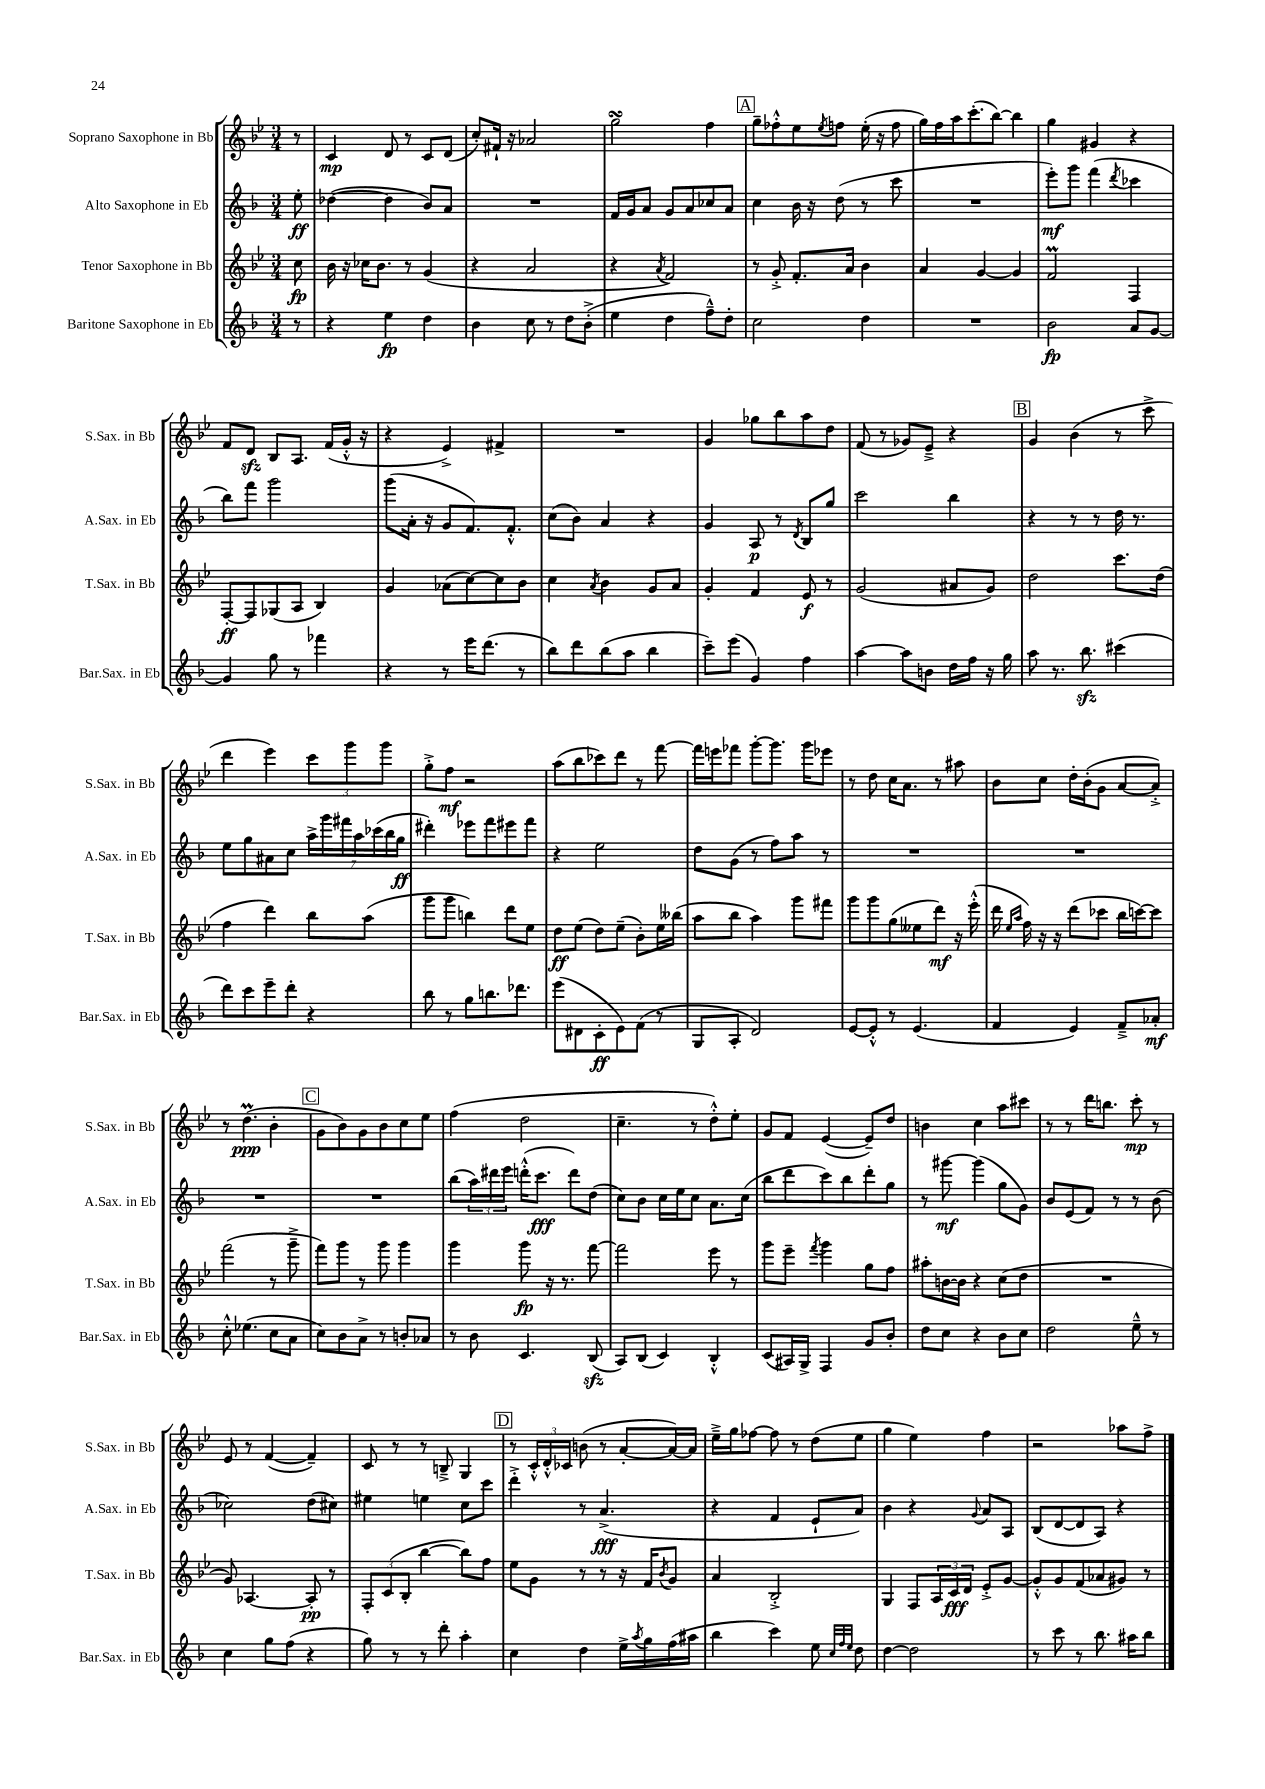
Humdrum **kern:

**kern	**dynam	**kern	**dynam	**kern	**dynam	**kern	**dynam
*part4	*part4	*part3	*part3	*part2	*part2	*part1	*part1
*staff4	*staff4	*staff3	*staff3	*staff2	*staff2	*staff1	*staff1
*I"Baritone Saxophone in Eb	*	*I"Tenor Saxophone in Bb	*	*I"Alto Saxophone in Eb	*	*I"Soprano Saxophone in Bb	*
*I'Bar.Sax. in Eb	*	*I'T.Sax. in Bb	*	*I'A.Sax. in Eb	*	*I'S.Sax. in Bb	*
*clefG2	*	*clefG2	*	*clefG2	*	*clefG2	*
*k[b-]	*	*k[b-e-]	*	*k[b-]	*	*k[b-e-]	*
*M3/4	*	*M3/4	*	*M3/4	*	*M3/4	*
=	=	=	=	=	=	=	=
8r	.	8cc\	fp	8ee'\	ff	8r	.
=1	=1	=1	=1	=1	=1	=1	=1
4r	.	16b-\	.	([4dd-X\	.	4c/	mp
.	.	16r	.	.	.	.	.
.	.	16cc-X\KL	.	.	.	.	.
.	.	8.b-\J	.	.	.	.	.
4ee\	fp	.	.	4dd-\]	.	8d/	.
.	.	8r	.	.	.	8r	.
4dd\	.	(4g/	.	8b-/L)	.	8c/L	.
.	.	.	.	8a/J	.	(8d/J	.
=2	=2	=2	=2	=2	=2	=2	=2
4b-\	.	4r	.	2.r	.	8cc'/L)	.
.	.	.	.	.	.	16f#X`/Jk	.
.	.	.	.	.	.	16r	.
8cc\	.	2a/	.	.	.	2a-X/	.
8r	.	.	.	.	.	.	.
8dd\L	.	.	.	.	.	.	.
(8b-'^\J	.	.	.	.	.	.	.
=3	=3	=3	=3	=3	=3	=3	=3
4ee\	.	4r	.	16f/LL	.	2ggsSSS\	.
.	.	.	.	16g/J	.	.	.
.	.	.	.	8a/J	.	.	.
.	.	8qa/	.	.	.	.	.
4dd\	.	2f/)	.	8g/L	.	.	.
.	.	.	.	8a/	.	.	.
8ff~^^\L)	.	.	.	8cc-X/	.	4ff\	.
8dd'\J	.	.	.	8a/J	.	.	.
!!LO:REH:place=s1:t=A
=4	=4	=4	=4	=4	=4	=4	=4
2cc\	.	8r	.	4cc\	.	8gg~\L	.
.	.	8g'^/	.	.	.	8ff-X'^^\	.
.	.	8.f'/L	.	16b-\	.	8ee-\	.
.	.	.	.	16r	.	.	.
.	.	.	.	.	.	8qee-/	.
.	.	.	.	(8dd\	.	8ffn\J	.
.	.	16a/Jk	.	.	.	.	.
4dd\	.	4b-\	.	8r	.	(16ee-'\	.
.	.	.	.	.	.	16r	.
.	.	.	.	8ccc\	.	8ff\	.
=5	=5	=5	=5	=5	=5	=5	=5
2.r	.	4a/	.	2.r	.	16gg\LL)	.
.	.	.	.	.	.	16ff\	.
.	.	.	.	.	.	16aa\J	.
.	.	.	.	.	.	(8.ccc'\	.
.	.	[4g/	.	.	.	.	.
.	.	.	.	.	.	[8bb-\J)	.
.	.	4g/]	.	.	.	4bb-\]	.
=6	=6	=6	=6	=6	=6	=6	=6
2b-\	fp	2fM/	.	8eee'\L)	mf	4gg\	.
.	.	.	.	8ggg\J	.	.	.
.	.	.	.	(4fff\	.	4g#X/	.
.	.	.	.	8qddd/	.	.	.
8a/L	.	4F/	.	4ccc-X\	.	4r	.
[8g/J	.	.	.	.	.	.	.
!!LO:LB:g=z
=7	=7	=7	=7	=7	=7	=7	=7
4g/]	.	[8F'/L	ff	8bb-\L)	.	8f/L	.
.	.	8F/]	.	8fff\J	.	8dzz/J	.
8gg\	.	(8G-X/	.	2ggg\	.	8B-/L	.
8r	.	8A/J	.	.	.	8.A/J	.
4fff-X\	.	4B-/)	.	.	.	.	.
.	.	.	.	.	.	(16f/LL	.
.	.	.	.	.	.	16g'^^/JJ	.
.	.	.	.	.	.	16r	.
=8	=8	=8	=8	=8	=8	=8	=8
4r	.	4g/	.	(8ggg\L	.	4r	.
.	.	.	.	16a'\Jk	.	.	.
.	.	.	.	16r	.	.	.
8r	.	(8a-X\L	.	8g/L	.	4e-^/)	.
16eee\KL	.	[8cc\)	.	8.f/)	.	.	.
(8.ddd\J	.	.	.	.	.	.	.
.	.	8cc\]	.	.	.	4f#X^/	.
.	.	.	.	8.f'^^/J	.	.	.
8r	.	8b-\J	.	.	.	.	.
=9	=9	=9	=9	=9	=9	=9	=9
8bb-\L)	.	4cc\	.	(8cc\L	.	2.r	.
8ddd\	.	.	.	8b-\J)	.	.	.
.	.	8qa/	.	.	.	.	.
(8bb-\	.	4b-\	.	4a/	.	.	.
8aa\J	.	.	.	.	.	.	.
4bb-\	.	8g/L	.	4r	.	.	.
.	.	8a/J	.	.	.	.	.
=10	=10	=10	=10	=10	=10	=10	=10
8ccc~\L)	.	4g'/	.	4g/	.	4g/	.
(8eee\J	.	.	.	.	.	.	.
4g/)	.	4f/	.	8A/	p	8gg-X\L	.
.	.	.	.	8r	.	8bb-\	.
.	.	.	.	8qd/	.	.	.
4ff\	.	8e-/	f	8B-/L	.	8aa\	.
.	.	8r	.	8gg/J	.	8dd\J	.
=11	=11	=11	=11	=11	=11	=11	=11
[4aa\	.	(2g/	.	2ccc\	.	(8f/	.
.	.	.	.	.	.	8r	.
8aa\L]	.	.	.	.	.	8g-X/L)	.
8bn\J	.	.	.	.	.	8e-~^/J	.
16dd\LL	.	8a#X/L	.	4bb-\	.	4r	.
16ff\JJ	.	.	.	.	.	.	.
16r	.	8g/J)	.	.	.	.	.
16gg\	.	.	.	.	.	.	.
!!LO:REH:place=s1:t=B
=12	=12	=12	=12	=12	=12	=12	=12
8aa\	.	2dd\	.	4r	.	4g/	.
8.r	.	.	.	.	.	.	.
.	.	.	.	8r	.	(4b-\	.
8.bb-zz\	.	.	.	.	.	.	.
.	.	.	.	8r	.	.	.
(4ccc#X\	.	8.ccc\L	.	16dd\	.	8r	.
.	.	.	.	8.r	.	.	.
.	.	.	.	.	.	8ccc^\	.
.	.	(16dd\Jk	.	.	.	.	.
!!LO:LB:g=z
=13	=13	=13	=13	=13	=13	=13	=13
8ddd\L)	.	4ff\	.	8ee\L	.	4ddd\	.
8ccc\	.	.	.	8gg\	.	.	.
8eee~\	.	4ddd\)	.	8a#X\	.	4eee-\)	.
8ddd'\J	.	.	.	8cc\J	.	.	.
4r	.	8bb-\L	.	28aa^\LL	.	12ccc\L	.
.	.	.	.	28ggg\	.	.	.
.	.	.	.	28fff#X\	.	.	.
.	.	.	.	.	.	12ggg\	.
.	.	.	.	28aa\	.	.	.
.	.	(8aa\J	.	.	.	.	.
.	.	.	.	(28ccc-X\	.	.	.
.	.	.	.	.	.	12ggg\J	.
.	.	.	.	28bb-\	.	.	.
.	.	.	.	28gg\JJ	ff	.	.
=14	=14	=14	=14	=14	=14	=14	=14
8bb-\	.	8ggg\L	.	4ddd#X'\)	.	8gg'^\L	.
8r	.	8ggg\J	.	.	.	8ff\J	mf
8gg\L	.	4bbn\)	.	8eee-X\L	.	2r	.
8.bbn\	.	.	.	8fff\	.	.	.
.	.	8ddd\L	.	8eee#X\	.	.	.
8.ddd-X\J	.	.	.	.	.	.	.
.	.	8ee-\J	.	8fff\J	.	.	.
=15	=15	=15	=15	=15	=15	=15	=15
(8eee\L	.	8dd\L	ff	4r	.	(8aa\L	.
8d#X\	.	(8ee-\J	.	.	.	8bb-\	.
8c'\	ff	8dd\L)	.	2ee\	.	8ccc-X\)	.
8e\)	.	(8ee-~\J	.	.	.	8ddd\J	.
(8f\J	.	8b-'\L)	.	.	.	8r	.
8r	.	16ee-\L	.	.	.	[8fff\	.
.	.	(16bb--X\JJ	.	.	.	.	.
=16	=16	=16	=16	=16	=16	=16	=16
8G/L	.	8aa\L	.	8dd\L	.	16fff\LL]	.
.	.	.	.	.	.	16eeen\J	.
8A'/J	.	8bb-\J	.	(8g\J	.	8fff-X\J	.
2d/)	.	4aa\)	.	8r	.	[8ggg'\L	.
.	.	.	.	8ff\L)	.	8.ggg\J]	.
.	.	8ggg\L	.	8aa\J	.	.	.
.	.	.	.	.	.	16ggg\KL	.
.	.	8fff#X\J	.	8r	.	8eee-X\J	.
=17	=17	=17	=17	=17	=17	=17	=17
[8e/L	.	8ggg\L	.	2.r	.	8r	.
8e'^^/J]	.	8ggg\	.	.	.	8dd\	.
8r	.	(8gg\	.	.	.	16cc\KL	.
.	.	.	.	.	.	8.a\J	.
(4.e/	.	8ee--X\	.	.	.	.	.
.	.	8ddd\J)	mf	.	.	8r	.
.	.	16r	.	.	.	8aa#X\	.
.	.	(16eee-'^^\	.	.	.	.	.
=18	=18	=18	=18	=18	=18	=18	=18
4f/	.	16ddd\	.	2.r	.	8b-\L	.
.	.	16qqee-/LL	.	.	.	.	.
.	.	16qqaa/JJ	.	.	.	.	.
.	.	16ff\)	.	.	.	.	.
.	.	16r	.	.	.	8cc\J	.
.	.	16r	.	.	.	.	.
4e/)	.	(8ddd\L	.	.	.	16dd'\LL	.
.	.	.	.	.	.	(16b-'\J	.
.	.	8ccc-X\J	.	.	.	8g\J	.
8f~^/L	.	16bb-\LL	.	.	.	[8a/L	.
.	.	[16cccn\J)	.	.	.	.	.
8a-X'/J	mf	8ccc\J]	.	.	.	8a'^/J])	.
!!LO:LB:g=z
=19	=19	=19	=19	=19	=19	=19	=19
8cc'^^\	.	(2fff\	.	2.r	.	8r	.
(4.ee-X\	.	.	.	.	.	(4.ddm\	ppp
8cc\L	.	8r	.	.	.	4b-'\	.
8a\J	.	8ggg~^\	.	.	.	.	.
!!LO:REH:place=s1:t=C
=20	=20	=20	=20	=20	=20	=20	=20
8cc\L)	.	8fff\L)	.	2.r	.	8g\L	.
8b-\	.	8ggg\J	.	.	.	8b-\)	.
8a^\J	.	8r	.	.	.	8g\	.
8r	.	8ggg\	.	.	.	8b-\	.
8bn'/L	.	4ggg\	.	.	.	8cc\	.
8a-X/J	.	.	.	.	.	8ee-\J	.
=21	=21	=21	=21	=21	=21	=21	=21
8r	.	4ggg\	.	(8bb-\L	.	(4ff\	.
8b-\	.	.	.	24aa\L)	.	.	.
.	.	.	.	24ddd#X\	.	.	.
.	.	.	.	24eee\JJ	.	.	.
4.c/	.	8ggg\	fp	(16dddn'^^\KL	.	2dd\	.
.	.	.	.	8.ccc\J	fff	.	.
.	.	16r	.	.	.	.	.
.	.	8.r	.	.	.	.	.
.	.	.	.	8ddd\L)	.	.	.
(8B-zz/	.	[8fff\	.	(8dd\J	.	.	.
=22	=22	=22	=22	=22	=22	=22	=22
8A/L)	.	2fff\]	.	8cc\L)	.	4.cc~\	.
(8B-/J	.	.	.	8b-\J	.	.	.
4c/)	.	.	.	16cc\LL	.	.	.
.	.	.	.	16ee\J	.	.	.
.	.	.	.	8cc\J	.	8r	.
4B-'^^/	.	8eee-\	.	8.a\L	.	8dd'^^\L)	.
.	.	8r	.	.	.	8ee-'\J	.
.	.	.	.	(16cc\Jk	.	.	.
=23	=23	=23	=23	=23	=23	=23	=23
(8c/L	.	8ggg\L	.	8bb-\L	.	8g/L	.
16A#X/L)	.	8eee-~\J	.	8ddd\	.	8f/J	.
16G^/JJ	.	.	.	.	.	.	.
.	.	8qfff/	.	.	.	.	.
4F/	.	4ggg\	.	8ccc\)	.	([4e-/	.
.	.	.	.	8bb-\	.	.	.
8g/L	.	8gg\L	.	8ddd'\	.	8e-~/L])	.
8b-'/J	.	8ff\J	.	8gg\J	.	8dd/J	.
=24	=24	=24	=24	=24	=24	=24	=24
8dd\L	.	8aa#X'\L	.	8r	.	4bn\	.
8cc\J	.	[16bn\L	.	[8ggg#X\	mf	.	.
.	.	16b\JJ]	.	.	.	.	.
4r	.	4r	.	(4ggg#\]	.	4cc\	.
8b-\L	.	(8cc\L	.	8gg\L	.	8aa\L	.
8cc\J	.	8dd\J	.	8g\J)	.	8ccc#X\J	.
=25	=25	=25	=25	=25	=25	=25	=25
2dd\	.	2.r	.	8b-/L	.	8r	.
.	.	.	.	(8e/	.	8r	.
.	.	.	.	8f/J)	.	16ddd\KL	.
.	.	.	.	.	.	8.bbn\J	.
.	.	.	.	8r	.	.	.
8ee~^^\	.	.	.	8r	.	8ccc'\	mp
8r	.	.	.	(8b-\	.	8r	.
!!LO:LB:g=z
=26	=26	=26	=26	=26	=26	=26	=26
4cc\	.	8g/)	.	2cc-X\)	.	8e-/	.
.	.	[4.A-X/	.	.	.	8r	.
8gg\L	.	.	.	.	.	([4f/	.
(8ff\J	.	.	.	.	.	.	.
4r	.	8A-'/]	pp	(8dd\L	.	4f~/])	.
.	.	8r	.	8cc#X\J)	.	.	.
=27	=27	=27	=27	=27	=27	=27	=27
8gg\)	.	12F'/L	.	4ee#X\	.	8c/	.
.	.	(12c/	.	.	.	.	.
8r	.	.	.	.	.	8r	.
.	.	12B-'/J	.	.	.	.	.
8r	.	[4bb-\	.	4een\	.	8r	.
8ddd'\	.	.	.	.	.	8Bn~^/	.
4aa'\	.	8bb-\L])	.	8cc\L	.	4G/	.
.	.	8ff\J	.	8ccc\J	.	.	.
!!LO:REH:place=s1:t=D
=28	=28	=28	=28	=28	=28	=28	=28
4cc\	.	8ee-\L	.	4ddd'^\	.	8r	.
.	.	8g\J	.	.	.	24c'^^/LL	.
.	.	.	.	.	.	24d'^^/	.
.	.	.	.	.	.	24c-X/JJ	.
4dd\	.	8r	.	8r	.	(8bn\	.
.	.	8r	.	(4.a^/	fff	8r	.
16ee^\LL	.	16r	.	.	.	[8a'/L	.
8qaa/	.	.	.	.	.	.	.
16gg\	.	16f/KL	.	.	.	.	.
.	.	8qb-/	.	.	.	.	.
(16ff\	.	8g/J	.	.	.	16a/L_)	.
16aa#X\JJ	.	.	.	.	.	16a/JJ]	.
=29	=29	=29	=29	=29	=29	=29	=29
4bb-\	.	4a/	.	4r	.	16ee-~^\LL	.
.	.	.	.	.	.	16gg\J	.
.	.	.	.	.	.	[8ff-X\J	.
4ccc\)	.	2B-'^/	.	4f/	.	8ff-\]	.
.	.	.	.	.	.	8r	.
8ee\	.	.	.	8e`/L	.	(8dd\L	.
32qqcc/LLL	.	.	.	.	.	.	.
32qqff/	.	.	.	.	.	.	.
32qqee/JJJ	.	.	.	.	.	.	.
8dd\	.	.	.	8a/J)	.	8ee-\J	.
=30	=30	=30	=30	=30	=30	=30	=30
[4dd\	.	4G/	.	4b-\	.	4gg\	.
2dd\]	.	8F/L	.	4r	.	4ee-\)	.
.	.	24A/L	.	.	.	.	.
.	.	24c/	fff	.	.	.	.
.	.	24d/JJ	.	.	.	.	.
.	.	.	.	8qqg/	.	.	.
.	.	8e-'^/L	.	8a/L	.	4ff\	.
.	.	[8g/J	.	8A/J	.	.	.
=31	=31	=31	=31	=31	=31	=31	=31
8r	.	8g'^^/L]	.	(8B-/L	.	2r	.
8ccc\	.	8g/	.	[8d/	.	.	.
8r	.	(8f/	.	8d/]	.	.	.
8.bb-\	.	8a-X/	.	8A/J)	.	.	.
.	.	8g#X/J)	.	4r	.	8aa-X\L	.
16aa#X\KL	.	.	.	.	.	.	.
8bb-\J	.	8r	.	.	.	8ff^\J	.
==	==	==	==	==	==	==	==
*-	*-	*-	*-	*-	*-	*-	*-
